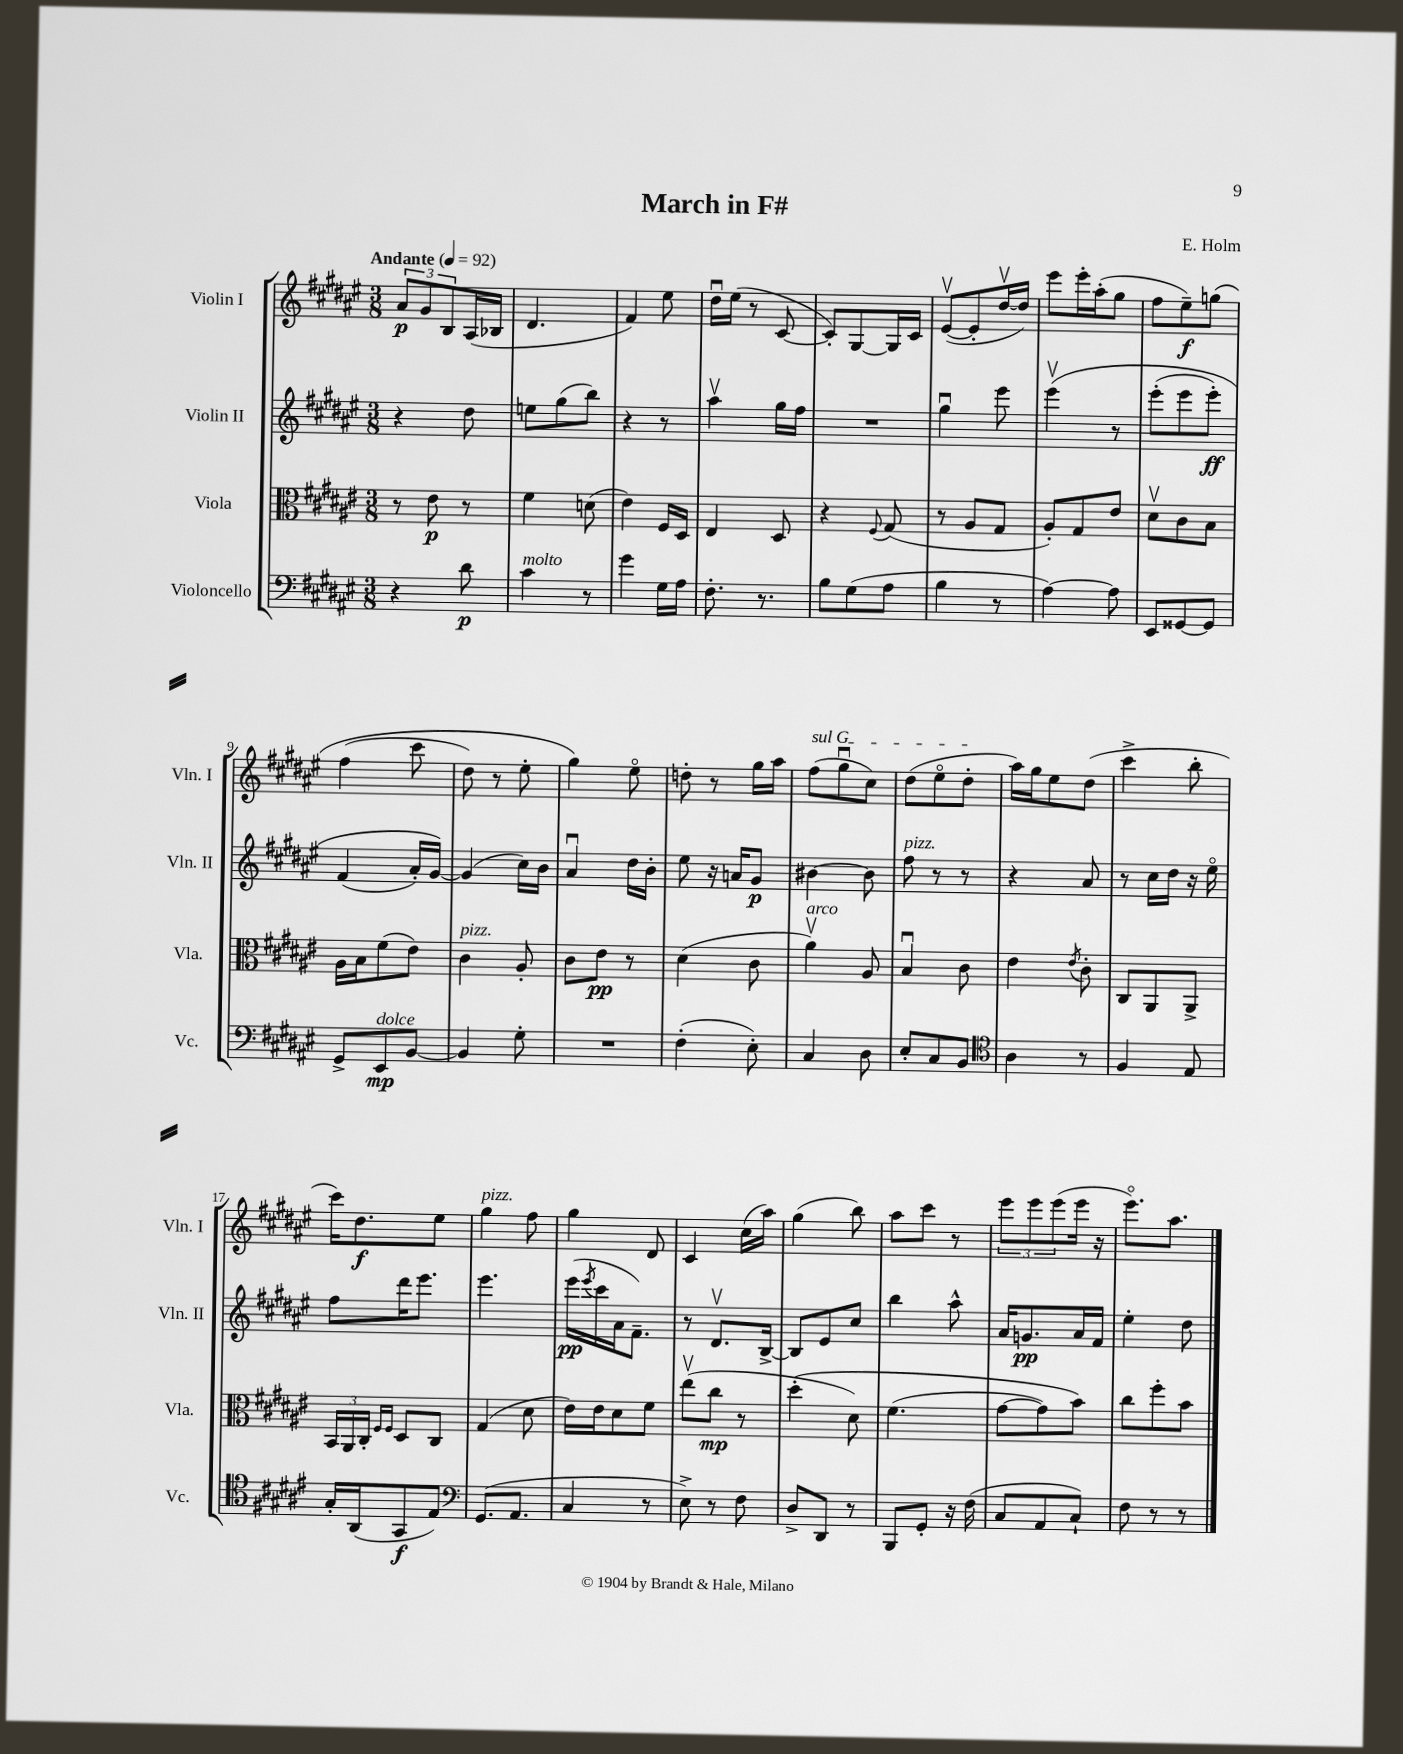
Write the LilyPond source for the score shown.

\header { title = "March in F#" composer = "E. Holm" }
<<
\new StaffGroup <<
\new Staff = "s0" \with { instrumentName = "Violin I" shortInstrumentName = "Vln. I" } {
    \clef treble \key fis \major \numericTimeSignature \time 3/8 \tempo "Andante" 4 = 92
    \tuplet 3/2 { ais'8\p gis'8 b8 } ais16( bes16 |
    dis'4. |
    fis'4) eis''8 |
    dis''16\downbow eis''16( r8 cis'8~ |
    cis'8-.) gis8~ gis16 cis'16 |
    eis'8~\upbow( eis'8-. dis''16~\upbow dis''16) |
    eis'''8 eis'''16-. ais''16-.( gis''8 |
    fis''8 eis''8--\f) g''8\( |
    fis''4( cis'''8 |
    dis''8) r8 eis''8-. |
    gis''4\) eis''8\flageolet |
    d''8-. r8 gis''16 ais''16 |
    \once \override TextSpanner.bound-details.left.text = \markup { \italic "sul G" } fis''8\startTextSpan( gis''8\downbow cis''8) |
    dis''8( eis''8\flageolet dis''8-.\stopTextSpan |
    ais''16) gis''16 eis''8 dis''8( |
    cis'''4-> b''8-. |
    cis'''16) dis''8.\f eis''8 |
    gis''4^\markup { \italic "pizz." } fis''8 |
    gis''4 dis'8 |
    cis'4 cis''16( ais''16) |
    gis''4( b''8) |
    ais''8 cis'''8 r8 |
    \tuplet 3/2 { eis'''8 eis'''8 eis'''8( } eis'''16 r16 |
    eis'''8.\flageolet) ais''8. \bar "|." |
}
\new Staff = "s1" \with { instrumentName = "Violin II" shortInstrumentName = "Vln. II" } {
    \clef treble \key fis \major \numericTimeSignature \time 3/8
    r4 dis''8 |
    e''8 gis''8( b''8) |
    r4 r8 |
    ais''4\upbow gis''16 fis''16 |
    R4. |
    gis''4\downbow eis'''8 |
    eis'''4\upbow\( r8 |
    eis'''8-.( eis'''8 eis'''8-.\ff) |
    fis'4( ais'16-.) gis'16~\) |
    gis'4( cis''16) b'16 |
    ais'4\downbow dis''16 b'16-. |
    eis''8 r16 a'16 gis'8\p |
    bis'4~ bis'8 |
    fis''8^\markup { \italic "pizz." } r8 r8 |
    r4 ais'8 |
    r8 cis''16 dis''16 r16 eis''16\flageolet |
    fis''8 dis'''16 eis'''8. |
    eis'''4. |
    eis'''16\pp( \acciaccatura { eis'''8 } cis'''16 ais'16 fis'8.--) |
    r8 dis'8.\upbow b16~-> |
    b8 eis'8 cis''8 |
    b''4 ais''8-^ |
    ais'16 g'8.\pp ais'16 fis'16 |
    eis''4-. dis''8 \bar "|." |
}
\new Staff = "s2" \with { instrumentName = "Viola" shortInstrumentName = "Vla." } {
    \clef alto \key fis \major \numericTimeSignature \time 3/8
    r8 eis'8\p r8 |
    fis'4 d'8( |
    eis'4) fis16 dis16 |
    eis4 dis8 |
    r4 \appoggiatura { fis8 } gis8( |
    r8 ais8 gis8 |
    ais8-.) gis8 eis'8 |
    dis'8\upbow cis'8 b8 |
    ais16 b16 fis'8( eis'8) |
    cis'4^\markup { \italic "pizz." } ais8-. |
    cis'8 eis'8\pp r8 |
    dis'4( cis'8 |
    ais'4\upbow^\markup { \italic "arco" }) ais8 |
    b4\downbow cis'8 |
    eis'4 \acciaccatura { eis'8 } cis'8-. |
    cis8 ais,8 ais,8-> |
    \tuplet 3/2 { b,16 ais,16 cis16-. } \grace { fis16 fis16 } dis8 cis8 |
    gis4( dis'8 |
    eis'16) eis'16 dis'8 fis'8 |
    eis''8\upbow( cis''8\mp r8 |
    dis''4-.\( dis'8) |
    fis'4.( |
    gis'8~ gis'8) b'8\) |
    cis''8 fis''8-. b'8 \bar "|." |
}
\new Staff = "s3" \with { instrumentName = "Violoncello" shortInstrumentName = "Vc." } {
    \clef bass \key fis \major \numericTimeSignature \time 3/8
    r4 dis'8\p |
    cis'4^\markup { \italic "molto" } r8 |
    gis'4 gis16 ais16 |
    fis8.-. r8. |
    b8 gis8( ais8 |
    b4 r8 |
    ais4~) ais8 |
    eis,8 gisis,8~ gisis,8 |
    gis,8-> eis,8\mp^\markup { \italic "dolce" } b,8~ |
    b,4 gis8-. |
    R4. |
    fis4-.( eis8-.) |
    cis4 dis8 |
    eis8-. cis8 b,8 |
    \clef tenor ais4 r8 |
    fis4 eis8 |
    gis16-. ais,16( gis,8\f eis8) |
    \clef bass gis,8.( ais,8. |
    cis4 r8 |
    eis8->) r8 fis8 |
    dis8-> dis,8 r8 |
    b,,8 gis,8-. r16 fis16( |
    cis8 ais,8 cis8-!) |
    fis8 r8 r8 \bar "|." |
}
>>
>>
